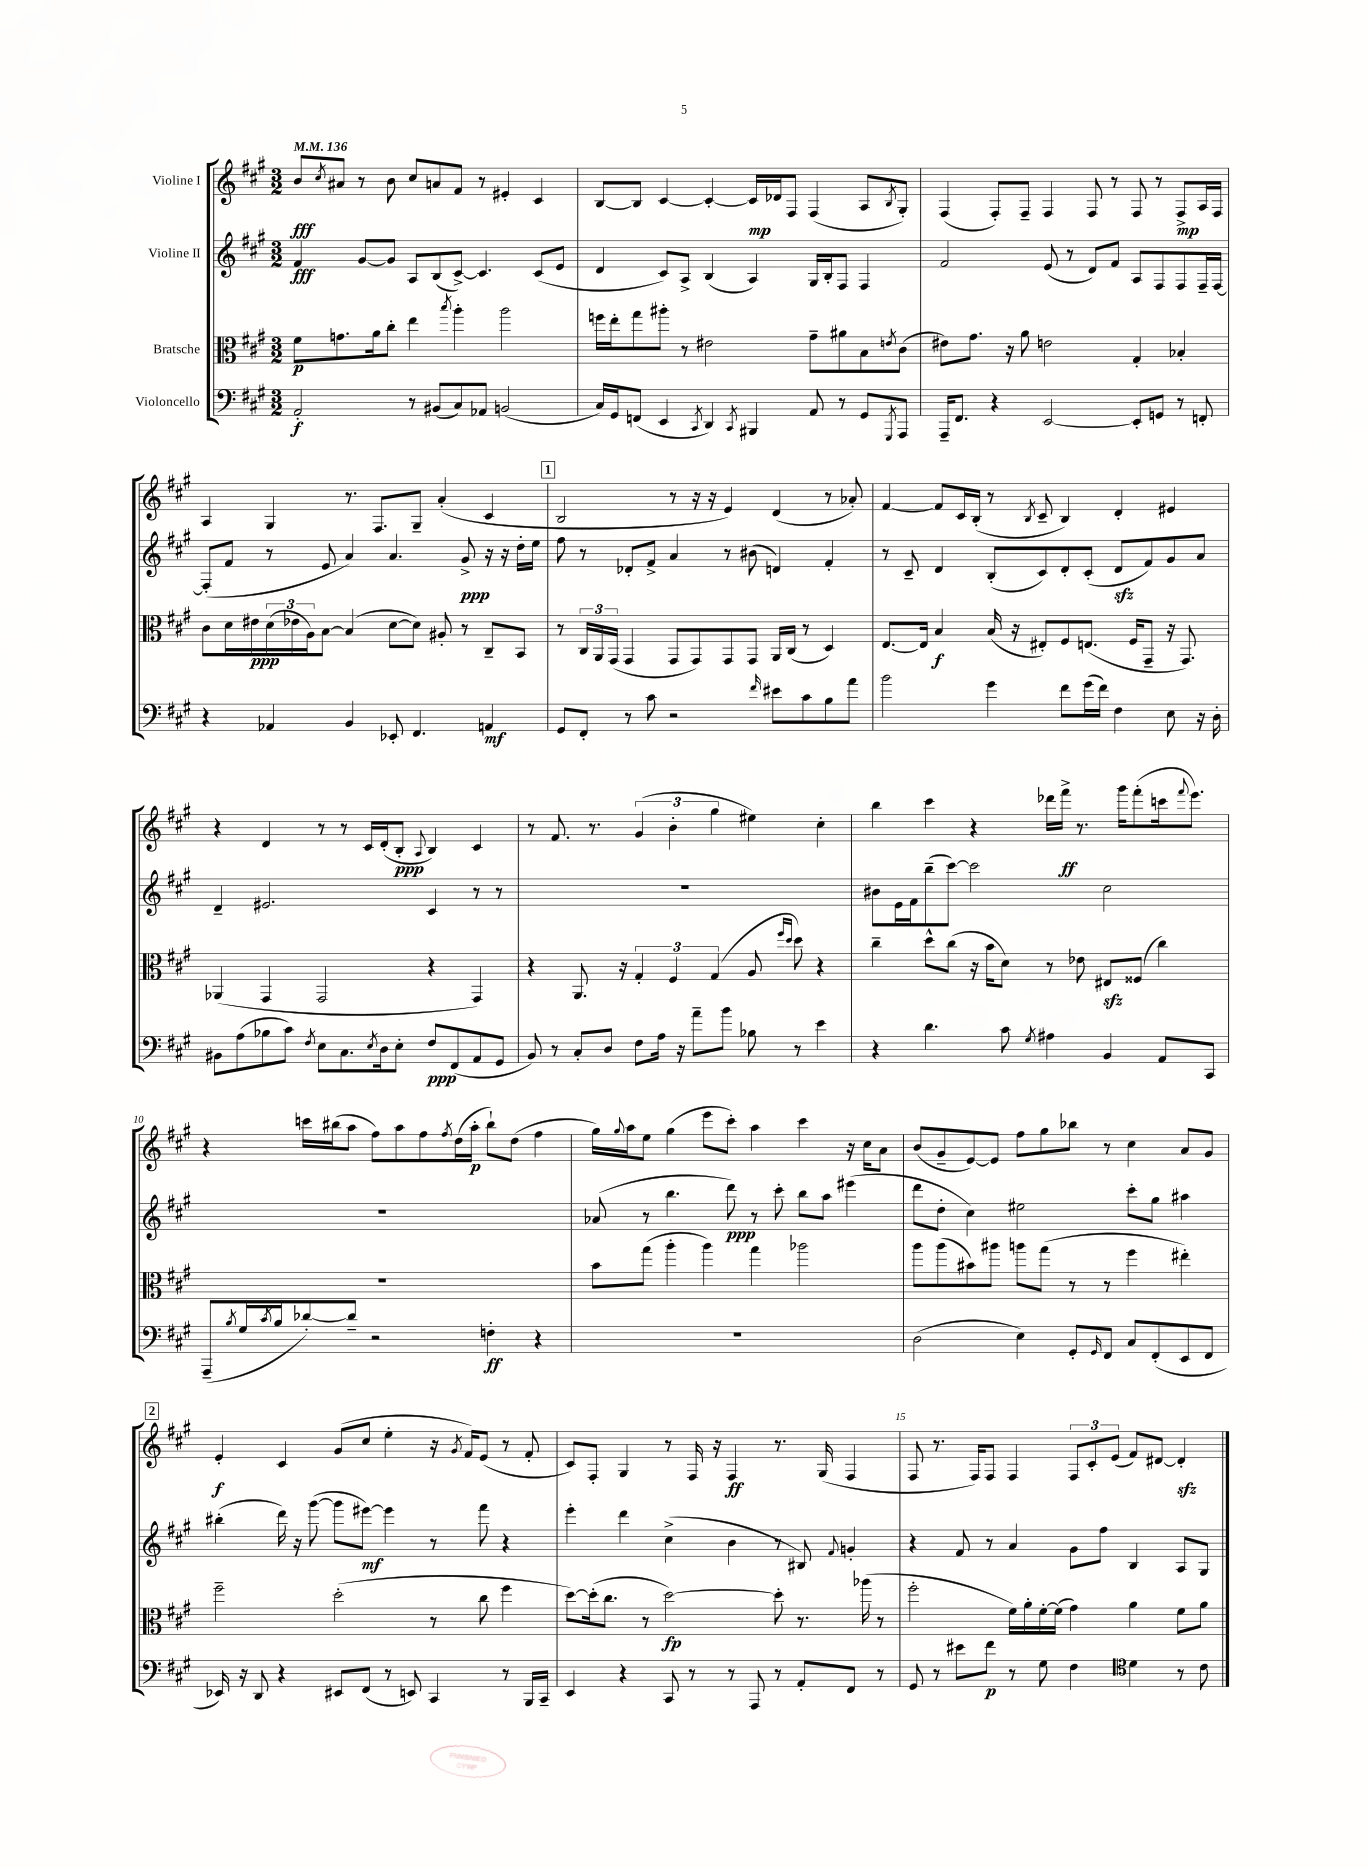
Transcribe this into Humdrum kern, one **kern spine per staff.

**kern	**kern	**kern	**kern
*staff4	*staff3	*staff2	*staff1
*clefF4	*clefC3	*clefG2	*clefG2
*k[f#c#g#]	*k[f#c#g#]	*k[f#c#g#]	*k[f#c#g#]
*M3/2	*M3/2	*M3/2	*M3/2
*MM136	*MM136	*MM136	*MM136
2AA'/	8f#\L	4f#/	8b/L
.	.	.	8qcc#/
.	8.g\	.	8a#/J
.	.	[8g#/L	8r
.	16a\k	.	.
.	8cc#'\J	8g#/]J	8b\
8r	4ee\	8A/L	8cc#/L
(8BB#/L	.	(8B/	8a/
.	8qbb/	.	.
8C#/)	4aa'\	[8c#^/J)	8f#/J
8AA-/J	.	4.c#/]	8r
(2BB/	2aa\	.	4e#'/
.	.	(8c#/L	4c#/
.	.	8e/J	.
=	=	=	=
16C#/LL)	16ff\LL	4d/	[8B/L
16GG#/J	16ee'\J	.	.
(8FF/J	8gg#\	.	8B/]J
4EE/	8aa#'\J	8c#/L)	[4c#/
.	8r	8A^/J	.
8qCC#/	.	.	.
4DD/)	2e#\	(4B/	4c#'/_
8qCC#/	.	.	.
4BBB#/	.	4A/)	16c#/]LL
.	.	.	16d-/J
.	.	.	8F#/J
8AA/	8g#~\L	16G#/LL	(4F#/
.	.	16B'/J	.
8r	8a#\	8F#/J	.
8GG#/L	8B\	4F#/	8A/L
8qGGG#/	8qe/	.	8qB/
8AAA/J	(8c#\J	.	8G#'/J)
=	=	=	=
16AAA~/LK	8e#\L)	2f#/	(4F#/
8.FF#/J	.	.	.
.	8.g#\J	.	.
4r	.	.	8F#'/L)
.	16r	.	.
.	8a\	.	8F#~/J
[2EE/	2e\	(8e/	4F#/
.	.	8r	.
.	.	8d/L)	8F#/
.	.	8f#/J	8r
8EE'/]L	4G#'/	8A/L	8F#/
8GG/J	.	8F#/	8r
8r	4B-'/	8F#/	8F#^/L
8FF'/	.	16F#~/L	16A/L
.	.	[16F#/JJ	16F#/JJ
=	=	=	=
4r	8c#\L	(8F#'/]L	4A/
.	16d\L	8f#/J	.
.	16e#\	.	.
4AA-/	(24d\	8r	4G#/
.	24e-\	.	.
.	24A\J)	.	.
.	[8B\J	8e/	.
4BB/	(4B/]	4a/)	8.r
.	.	.	8.F#/L
8EE-'/	[8d\L	4.a/	.
4.FF#/	8d\]J)	.	8G#~/J
.	8A#'/	.	(4a'/
.	8r	8g#^/	.
4AA/	8C#~/L	16r	4c#/
.	.	16r	.
.	8BB/J	16dd'\LL	.
.	.	16ee\JJ	.
=	=	=	=
8GG#/L	8r	8ff#\	2B/
8FF#'/J	24C#/LL	8r	.
.	24AA/	.	.
.	(24GG#/JJ	.	.
8r	4GG#/	8d-'/L	.
8c#\	.	8f#^/J	.
2r	8GG#/L	4a/	8r
.	8GG#/)	.	16r
.	.	.	16r
.	8GG#/	8r	4e/)
.	8GG#/J	(8b#\	.
16qqf#/	.	.	.
8e#\L	16AA/LL	4d/)	(4d/
.	(16C#/JJ	.	.
8c#\	8r	.	.
8B\	4D/)	4f#'/	8r
8a\J	.	.	8a-'/)
=	=	=	=
2b\	[8.E/L	8r	[4f#/
.	.	8c#~/	.
.	16E/]Jk	.	.
.	4B/	4d/	8f#/]L
.	.	.	16c#/L
.	.	.	(16B'/JJ
4g#\	(16B/	(8B'/L	8r
.	16r	.	.
.	.	.	8qB/
.	8E#'/L)	8c#/)	8c#~/
8f#\L	8F#/	8d'/	4B/)
(16g#\L	(8.E/J	(8c#'/J	.
16f#\JJ)	.	.	.
4F#\	.	8d/L	4d'/
.	16F#/LK	.	.
.	8GG#~/J	8f#/)	.
8E\	16r	8g#/	4e#/
.	8.GG#/)	.	.
16r	.	8a/J	.
16D'\	.	.	.
=	=	=	=
8BB#\L	(4AA-/	4d~/	4r
(8A\	.	.	.
8B-\	4GG#/	2.e#/	4d/
8c#\J)	.	.	.
8qF#/	.	.	.
8E\L	2GG#/	.	8r
8.C#\	.	.	8r
.	.	.	16c#/LL
8qE/	.	.	.
16D\k	.	.	(16d'/J
8E'\J	.	.	8B'/J
.	.	.	8qqA/
8F#/L	4r	4c#/	4B/)
(8FF#/	.	.	.
8AA/	4GG#/)	8r	4c#/
8GG#/J	.	8r	.
=	=	=	=
8BB/)	4r	1.r	8r
8r	.	.	8.f#/
8C#'/L	8.AA/	.	.
.	.	.	8.r
8D/J	.	.	.
.	16r	.	.
8F#\L	6G#'/	.	(6g#/
16A\Jk	.	.	.
.	6F#/	.	6b'\
16r	.	.	.
8a~\L	.	.	.
.	(6G#/	.	6gg#\
8b\J	.	.	.
8B-\	8A/	.	4ee#\)
.	16qqff#/LL	.	.
.	16qqdd/JJ	.	.
8r	8dd\)	.	.
4e\	4r	.	4cc#'\
=	=	=	=
4r	4cc#~\	8b#\L	4bb\
.	.	16e\L	.
.	.	16f#\J	.
4.d\	8dd^^\L	(8bb~\	4ccc#\
.	(8cc#\J	[8ccc#\J)	.
.	16r	2ccc#\]	4r
.	16b\LK	.	.
8c#\	8d\J)	.	.
8qG#/	.	.	.
4A#\	8r	.	16ddd-\LL
.	.	.	16fff#^\JJ
.	8e-\	.	8.r
4BB/	8E#/L	2cc#\	.
.	.	.	16ggg#\LK
.	(8F##/J	.	(8fff#'\
8AA/L	4cc#\)	.	16ccc\k
.	.	.	8qqfff#/
.	.	.	8.eee\J)
8CC#/J	.	.	.
=	=	=	=
(8AAA~/L	1.r	1.r	4r
8qB/	.	.	.
16G#/L	.	.	.
8qc#/	.	.	.
16B/J	.	.	.
[8d-'/)	.	.	16ccc\LL
.	.	.	(16bb#\J
8d-~/]J	.	.	8aa\J
2r	.	.	8ff#\L)
.	.	.	8aa\
.	.	.	8ff#\
.	.	.	8qff#/
.	.	.	(16dd\L
.	.	.	16aa'\JJ
4F'\	.	.	8bb#`\L)
.	.	.	(8dd\J
4r	.	.	4ff#\
=	=	=	=
1.r	8b\L	(8a-/	16gg#\LL)
.	.	.	8qqgg#/
.	.	.	16aa\J
.	(8gg#\J	8r	8ee\J
.	4aa'\	4.bb\	(4gg#\
.	4aa\)	.	8eee\L
.	.	8ddd\)	8ccc#'\J)
.	4gg#\	8r	4aa\
.	.	8ccc#'\	.
.	2aa-\	8bb\L	4ccc#\
.	.	8aa\J	.
.	.	(4eee#\	16r
.	.	.	16cc#\LK
.	.	.	8a\J
=	=	=	=
(2D\	8aa\L	8ddd\L	(8b/L
.	(8aa\	8dd'\J	8g#~/
.	8b#\)	4cc#\)	[8e/)
.	8aa#\J	.	8e/]J
4E\)	8aa\L	2ee#\	8ff#\L
.	(8gg#\J	.	8gg#\
8GG#'/L	8r	.	8bb-\J
16qqGG#/	.	.	.
8FF#/J	8r	.	8r
8C#/L	4ff#\	8ccc#'\L	4cc#\
(8FF#'/	.	8gg#\J	.
8EE/	4ee#'\)	4aa#\	8a/L
8FF#/J	.	.	8g#/J
=	=	=	=
16EE-/)	2ff#~\	(4bb#'\	4e'/
16r	.	.	.
8DD/	.	.	.
4r	.	16ddd\)	4c#/
.	.	16r	.
.	.	([8ggg#\	.
8EE#/L	(2dd'\	8ggg#\]L	(8g#/L
(8FF#/J	.	[8eee#\J)	8cc#/J
8r	.	4eee#\]	4ee'\
8EE/)	.	.	.
4CC#/	8r	8r	16r
.	.	.	8qg#/
.	.	.	16f#/LK)
.	8cc#\	8fff#\	(8e/J
8r	4ff#\	4r	8r
16BBB/LL	.	.	8f#'/
16CC#~/JJ	.	.	.
=	=	=	=
4EE/	[8dd\L)	4eee'\	8c#/L)
.	(16dd'\]k	.	8F#'/J
.	8.cc#\J	.	.
4r	.	4ddd\	4G#/
.	8r	.	.
8CC#/	[2dd\)	(4cc#^\	8r
8r	.	.	16F#/
.	.	.	16r
8r	.	4b\	4F#/
8AAA/	.	.	.
8r	8dd'\]	8r	8.r
8AA'/L	8.r	8B#/)	.
.	.	.	(16G#/
.	.	8qqf#/	.
8FF#/J	.	4g'/	4F#/
.	(16aa-\	.	.
8r	8r	.	.
=	=	=	=
8GG#/	2ff#'\	4r	8F#/
8r	.	.	8.r
8e#\L	.	8f#/	.
.	.	.	16F#/LK)
8f#\J	.	8r	8F#/J
8r	16f#\LL)	4a/	4F#/
.	16a'\	.	.
8G#\	[16f#'\	.	.
.	(16f#\]JJ	.	.
4F#\	4g#\)	8g#\L	12F#/L
.	.	.	12c#'/
.	.	8ff#\J	.
.	.	.	(12e/J
*clefC4	*	*	*
4d\	4a\	4B/	8f#/L)
.	.	.	[8d#/J
8r	8f#\L	8A/L	4d#'/]
8c#\	8a\J	8G#/J	.
==	==	==	==
*-	*-	*-	*-
